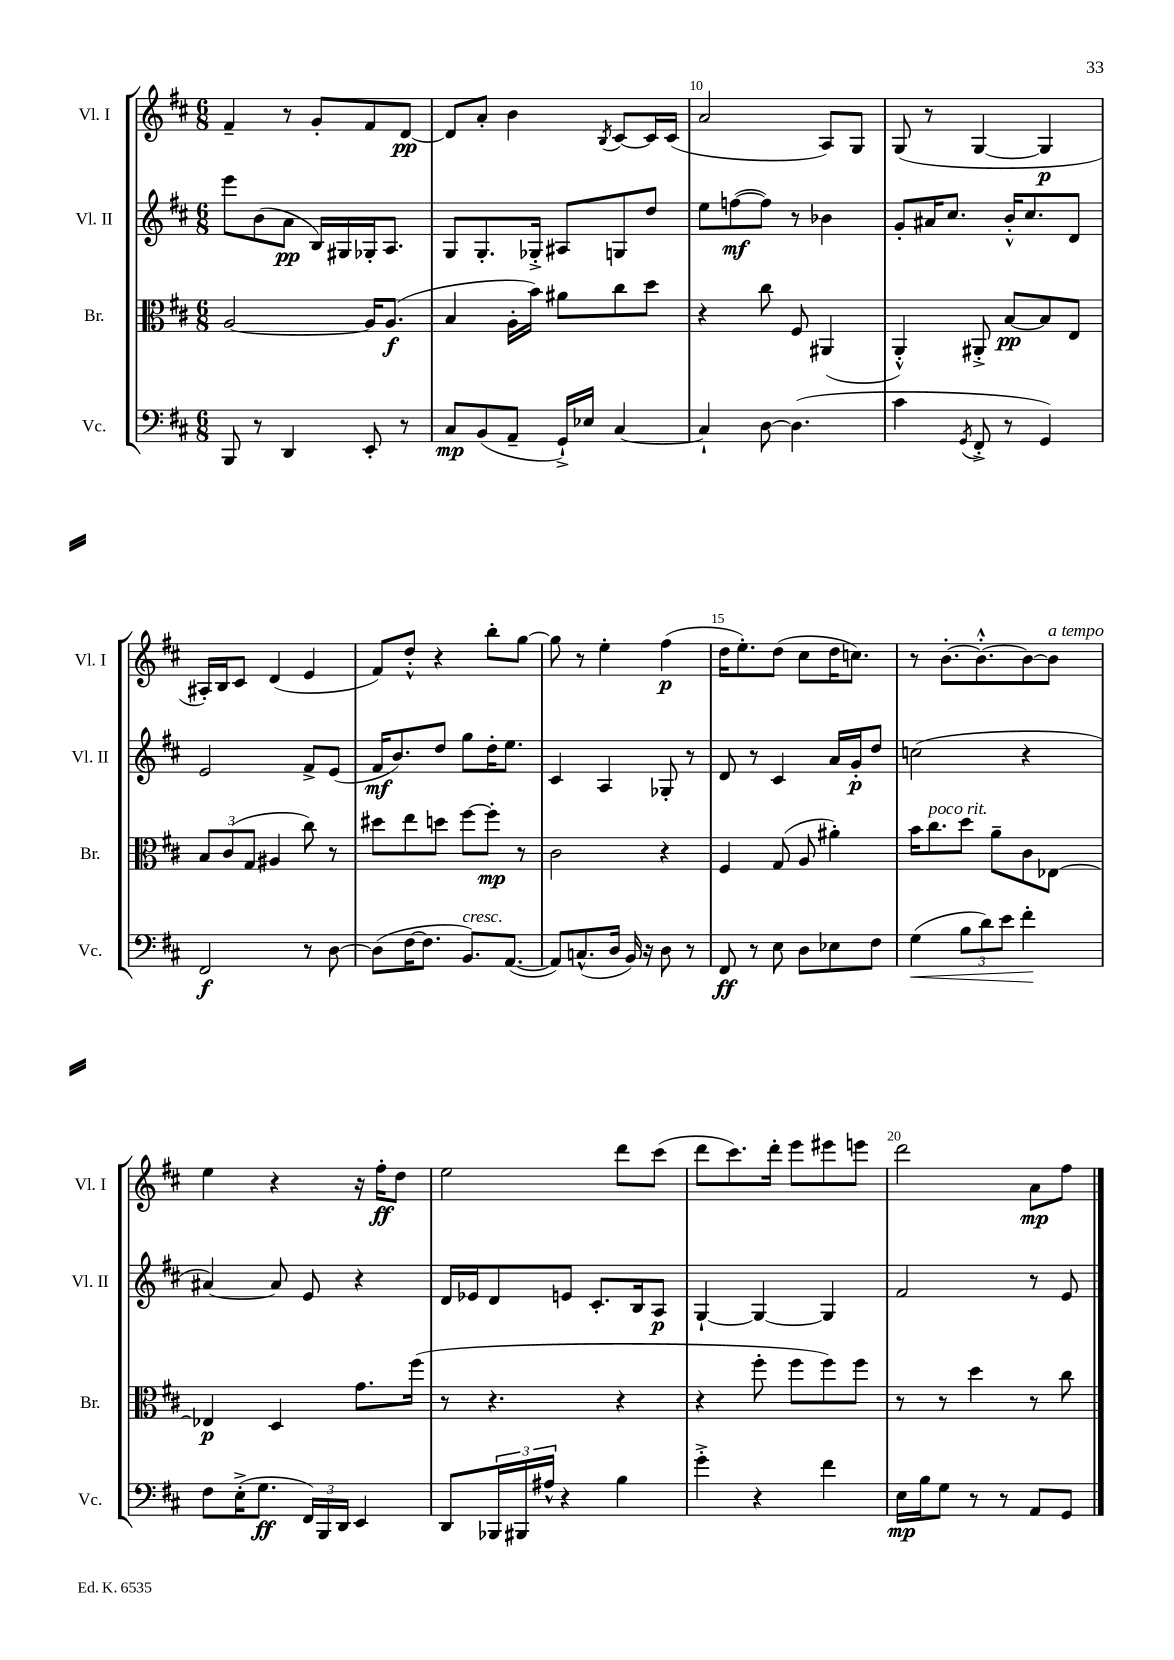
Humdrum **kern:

**kern	**dynam	**kern	**dynam	**kern	**dynam	**kern	**dynam
*part4	*part4	*part3	*part3	*part2	*part2	*part1	*part1
*staff4	*staff4	*staff3	*staff3	*staff2	*staff2	*staff1	*staff1
*I"Vc.	*	*I"Br.	*	*I"Vl. II	*	*I"Vl. I	*
*I'Vc.	*	*I'Br.	*	*I'Vl. II	*	*I'Vl. I	*
*clefF4	*	*clefC3	*	*clefG2	*	*clefG2	*
*k[f#c#]	*	*k[f#c#]	*	*k[f#c#]	*	*k[f#c#]	*
*M6/8	*	*M6/8	*	*M6/8	*	*M6/8	*
=8	=8	=8	=8	=8	=8	=8	=8
8BBB/	.	[2A/	.	8eee\L	.	4f#~/	.
8r	.	.	.	(8b\	.	.	.
4DD/	.	.	.	8a\J	pp	8r	.
.	.	.	.	16B/LL)	.	8g'/L	.
.	.	.	.	16G#X/	.	.	.
8EE'/	.	16A/KL]	.	16G-X'/J	.	8f#/	.
.	.	(8.A/J	f	8.A/J	.	.	.
8r	.	.	.	.	.	[8d/J	pp
=9	=9	=9	=9	=9	=9	=9	=9
8C#/L	mp	4B/	.	8G/L	.	8d/L]	.
(8BB/	.	.	.	8.G'/	.	8a'/J	.
8AA~/J	.	16A'\LL	.	.	.	4b\	.
.	.	16b\JJ)	.	16G-X'^/Jk	.	.	.
16GG`^/LL)	.	8a#X\L	.	8A#X/L	.	.	.
16E-X/JJ	.	.	.	.	.	.	.
.	.	.	.	.	.	8qB/	.
[4C#/	.	8cc#\	.	8Gn/	.	[8c#/L	.
.	.	8dd\J	.	8dd/J	.	16c#/L]	.
.	.	.	.	.	.	(16c#/JJ	.
=10	=10	=10	=10	=10	=10	=10	=10
4C#`/]	.	4r	.	8ee\L	.	2a/	.
.	.	.	.	([8ffn\	mf	.	.
[8D\	.	8cc#\	.	8ff\J])	.	.	.
(4.D\]	.	8F#/	.	8r	.	.	.
.	.	(4AA#X/	.	4b-X\	.	8A/L)	.
.	.	.	.	.	.	8G/J	.
=11	=11	=11	=11	=11	=11	=11	=11
4c#\	.	4AA'^^/)	.	8g'/L	.	(8G/	.
.	.	.	.	16a#X/K	.	8r	.
.	.	.	.	8.cc#/J	.	.	.
8qGG/	.	.	.	.	.	.	.
8FF#'^/	.	8AA#X'^/	.	.	.	[4G/	.
8r	.	[8B/L	pp	16b'^^/KL	.	.	.
.	.	.	.	8.cc#/	.	.	.
4GG/)	.	8B/]	.	.	.	4G/]	p
.	.	8E/J	.	8d/J	.	.	.
!!LO:LB:g=z
=12	=12	=12	=12	=12	=12	=12	=12
2FF#/	f	12B/L	.	2e/	.	16A#X'/LL)	.
.	.	.	.	.	.	16B/J	.
.	.	(12c#/	.	.	.	.	.
.	.	.	.	.	.	8c#/J	.
.	.	12G/J	.	.	.	.	.
.	.	4A#X/	.	.	.	(4d/	.
8r	.	8cc#\)	.	8f#^/L	.	4e/	.
[8D\	.	8r	.	(8e/J	.	.	.
=13	=13	=13	=13	=13	=13	=13	=13
(8D\L]	.	8dd#X\L	.	16f#/KL	mf	8f#/L)	.
.	.	.	.	8.b/)	.	.	.
[16F#\K	.	8ee\	.	.	.	8dd'^^/J	.
8.F#\J]	.	.	.	.	.	.	.
.	.	8ddn\J	.	8dd/J	.	4r	.
!LO:TX:a:i:t=cresc.	!	!	!	!	!	!	!
8.BB/L)	.	[8ff#\L	.	8gg\L	.	.	.
.	.	8ff#'\J]	mp	16dd'\K	.	8bb'\L	.
([8.AA/J	.	.	.	8.ee\J	.	.	.
.	.	8r	.	.	.	[8gg\J	.
=14	=14	=14	=14	=14	=14	=14	=14
8AA/L])	.	2c#\	.	4c#/	.	8gg\]	.
(8.Cn^^/	.	.	.	.	.	8r	.
.	.	.	.	4A/	.	4ee'\	.
16D/Jk	.	.	.	.	.	.	.
16BB/)	.	.	.	.	.	.	.
16r	.	.	.	.	.	.	.
8D\	.	4r	.	8G-X'/	.	(4ff#\	p
8r	.	.	.	8r	.	.	.
=15	=15	=15	=15	=15	=15	=15	=15
8FF#/	ff	4F#/	.	8d/	.	16dd\KL	.
.	.	.	.	.	.	8.ee'\)	.
8r	.	.	.	8r	.	.	.
8E\	.	(8G/	.	4c#/	.	(8dd\J	.
8D\L	.	8A/	.	.	.	8cc#\L	.
8E-X\	.	4a#X'\)	.	16a/LL	.	16dd\K	.
.	.	.	.	16g'/J	p	8.ccn\J)	.
8F#\J	.	.	.	8dd/J	.	.	.
=16	=16	=16	=16	=16	=16	=16	=16
!	!LO:HP:b	!	!	!	!	!	!
(4G\	<	16b\KL	.	(2ccn\	.	8r	.
!	!	!LO:TX:a:i:t=poco rit.	!	!	!	!	!
.	.	8.cc#\	.	.	.	.	.
.	.	.	.	.	.	[8.b'\L	.
12B\L	.	8dd\J	.	.	.	.	.
.	.	.	.	.	.	8.b'^^\_	.
12d\)	.	.	.	.	.	.	.
.	.	8a~\L	.	.	.	.	.
12e\J	.	.	.	.	.	.	.
4f#'\	.	8c#\	.	4r	.	8b\_	.
!	!	!	!	!	!	!LO:TX:a:i:t=a tempo	!
.	.	[8E-X\J	.	.	.	8b\J]	.
.	[	.	.	.	.	.	.
!!LO:LB:g=z
=17	=17	=17	=17	=17	=17	=17	=17
8F#\L	.	4E-X/]	p	[4a#X/)	.	4ee\	.
(16E'^\K	.	.	.	.	.	.	.
8.G\J	ff	.	.	.	.	.	.
.	.	4D/	.	8a#/]	.	4r	.
24FF#/LL)	.	.	.	8e/	.	.	.
24BBB/	.	.	.	.	.	.	.
24DD/JJ	.	.	.	.	.	.	.
4EE/	.	8.g\L	.	4r	.	16r	.
.	.	.	.	.	.	16ff#'\KL	ff
.	.	.	.	.	.	8dd\J	.
.	.	(16ff#\Jk	.	.	.	.	.
=18	=18	=18	=18	=18	=18	=18	=18
8DD/L	.	8r	.	16d/LL	.	2ee\	.
.	.	.	.	16e-X/J	.	.	.
24BBB-X/L	.	4.r	.	8d/	.	.	.
24BBB#X/	.	.	.	.	.	.	.
24A#X^^/JJ	.	.	.	.	.	.	.
4r	.	.	.	8en/J	.	.	.
.	.	.	.	8.c#'/L	.	.	.
4B\	.	4r	.	.	.	8ddd\L	.
.	.	.	.	16B/k	.	.	.
.	.	.	.	8A/J	p	(8ccc#\J	.
=19	=19	=19	=19	=19	=19	=19	=19
4g'^\	.	4r	.	[4G`/	.	8ddd\L	.
.	.	.	.	.	.	8.ccc#\)	.
4r	.	8ff#'\	.	4G/_	.	.	.
.	.	.	.	.	.	16ddd'\Jk	.
.	.	8ff#\L	.	.	.	8eee\L	.
4f#\	.	8ff#\)	.	4G/]	.	8eee#X\	.
.	.	8ff#\J	.	.	.	8eeen\J	.
=20	=20	=20	=20	=20	=20	=20	=20
16E\LL	mp	8r	.	2f#/	.	2ddd\	.
16B\J	.	.	.	.	.	.	.
8G\J	.	8r	.	.	.	.	.
8r	.	4dd\	.	.	.	.	.
8r	.	.	.	.	.	.	.
8AA/L	.	8r	.	8r	.	8a\L	mp
8GG/J	.	8cc#\	.	8e/	.	8ff#\J	.
==	==	==	==	==	==	==	==
*-	*-	*-	*-	*-	*-	*-	*-
